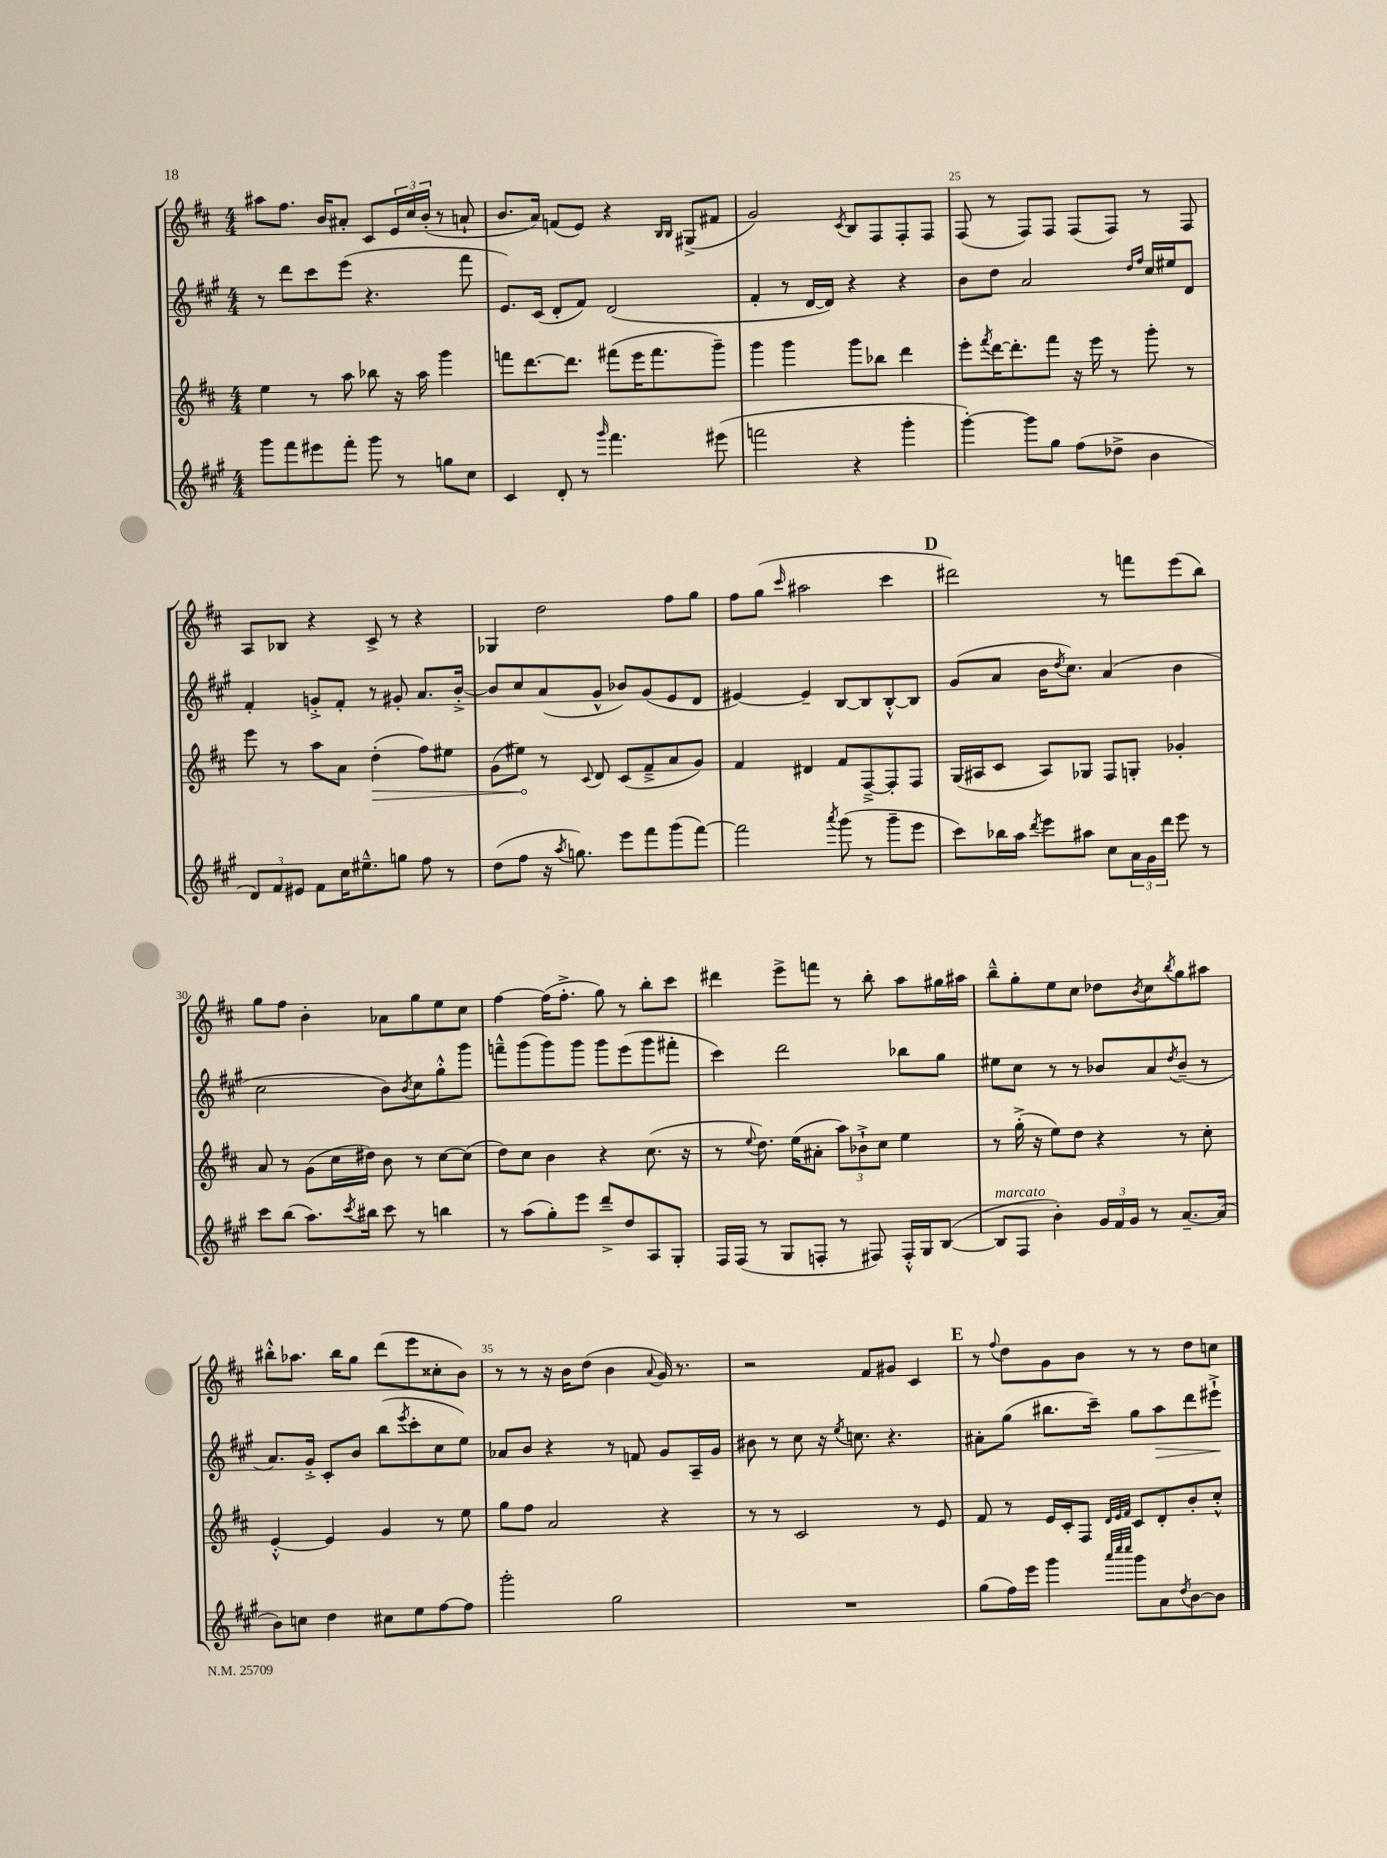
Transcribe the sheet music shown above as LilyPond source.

<<
\new StaffGroup <<
\new Staff = "s0" {
    \clef treble \key d \major \numericTimeSignature \time 4/4
    ais''8 fis''8. b'16 ais'8-. cis'8 \tuplet 3/2 { e'16 cis''16 b'16-.( } r8 a'8-! |
    b'8. a'16) f'8( e'8) r4 \grace { b16 b16 } gis8->( fis'8 |
    g'2) \acciaccatura { cis'8 } b8 fis8 fis8-. fis8 |
    fis8( r8 fis8) fis8 fis8( fis8) r8 fis8 |
    a8 bes8 r4 cis'8-> r8 r4 |
    ges4 d''2 fis''8 g''8 |
    fis''8 g''8( \grace { cis'''16 } ais''2 cis'''4 |
    \mark \markup { \bold "D" } dis'''2) r8 f'''8 e'''8( b''8) |
    g''8 fis''8 b'4-. aes'8 g''8 e''8 cis''8 |
    fis''4~ fis''16( fis''8.-.-> g''8) r8 b''8-. cis'''8 |
    dis'''4 e'''8-> f'''8 r8 b''8-. a''8 gis''16 ais''16 |
    b''8---^ g''8-. e''8 cis''8 des''8 \acciaccatura { b'8 } cis''8 \acciaccatura { b''8 } g''8 ais''8 |
    bis''8-.-^ aes''8. bis''16 g''8 d'''8( e'''8 cisis''8-. b'8) |
    r8 r8 r16 b'16 d''8( b'4 \appoggiatura { a'8 } g'16) r8. |
    r2 fis'8 gis'8 cis'4 |
    \mark \markup { \bold "E" } r8 \appoggiatura { fis''8 } d''8 g'8 b'8 r8 r8 d''8 c''8 \bar "|." |
}
\new Staff = "s1" {
    \clef treble \key a \major \numericTimeSignature \time 4/4
    r8 d'''8 cis'''8 e'''8( r4. fis'''8 |
    e'8.) cis'16( d'8-. fis'8) d'2( |
    fis'4-. r8 d'16~ d'16) r4 r4 |
    b'8 d''8 a'2 \grace { d''16 fis''16 } cis''16 eis''16 d'8 |
    fis'4-. g'8-.-> fis'8-. r8 gis'8-. a'8. b'16~-.-> |
    b'8 cis''8 a'8( gis'8-^ bes'8) gis'8( e'8 d'8 |
    eis'4~) eis'4-- b8~ b8 b8~-.-^ b8 |
    \mark \markup { \bold "D" } gis'8( a'8 b'16 \acciaccatura { d''8 } cis''8.) a'4( b'4 |
    cis''2 b'8) \acciaccatura { b'8 } cis''8 gis''8-.-^ gis'''8 |
    f'''8---^ gis'''8( gis'''8) gis'''8 gis'''8 e'''8( gis'''8 fis'''8-. |
    cis'''4) d'''2 bes''8 gis''8 |
    eis''8 cis''8 r8 r8 bes'8 a'8 \acciaccatura { d''8 } bes'8--( r8 |
    a'8.) gis'16-.-> cis'8-. b'8 b''8( \acciaccatura { e'''8 } cis'''8-. cis''8 e''8) |
    aes'8 b'8 r4 r8 f'8 gis'8 a16-- gis'16 |
    bis'8 r8 cis''8 r16 \acciaccatura { e''8 } c''8. r4. |
    \mark \markup { \bold "E" } ais'8-. gis''8( bis''8. cis'''16--) gis''8 a''8\> d'''8 eis'''8-!->\! \bar "|." |
}
\new Staff = "s2" {
    \clef treble \key d \major \numericTimeSignature \time 4/4
    e''4 r8 a''8 bes''8 r16 a''16 g'''4 |
    f'''8 d'''8.~ d'''8. fis'''8( e'''16 fis'''8. g'''8--) |
    g'''4 g'''4 g'''8 bes''8 d'''4 |
    e'''8-. \acciaccatura { fis'''8 } d'''16~ d'''8.-. fis'''8 r16 e'''16 r8 g'''8-. r8 |
    e'''8 r8 a''8 a'8 \once \override Hairpin.circled-tip = ##t d''4-.\>( fis''8) eis''8 |
    g'8( eis''8\!) r8 \appoggiatura { cis'8 } d'8 cis'8( fis'8---> a'8 g'8) |
    fis'4 dis'4 fis'8 fis8~---> fis8-. fis8 |
    \mark \markup { \bold "D" } g16( ais16 cis'8 ais8) ges8 fis8 g8-. ges'4-. |
    a'8 r8 g'8( cis''16 dis''16) b'8 r8 cis''8~ cis''8( |
    d''8) cis''8 b'4 r4 cis''8.( r16 |
    r8 \appoggiatura { e''8 } d''8.) e''16( ais'8-. \tuplet 3/2 { a''8) bes'8-!-> cis''8 } e''4 |
    r8 g''16-.->( r16 e''8) d''8 r4 r8 cis''8-. |
    e'4~-.-^ e'4 g'4 r8 e''8 |
    g''8 fis''8 a'2 r4 |
    r8 r8 cis'2 r8 e'8 |
    \mark \markup { \bold "E" } fis'8 r8 e'16 cis'16-. fis8 \grace { d'32 e'32 fis'32 } cis'8 d'8-. b'8-. cis''8-.-^ \bar "|." |
}
\new Staff = "s3" {
    \clef treble \key a \major \numericTimeSignature \time 4/4
    gis'''8 fis'''8 eis'''8 fis'''8-. gis'''8 r8 g''8 cis''8 |
    cis'4 d'8-. r8 \grace { gis'''16 } fis'''4. eis'''8( |
    f'''2 r4 gis'''4-. |
    gis'''4~-.) gis'''8 gis''8 fis''8( des''8-> b'4 |
    \tuplet 3/2 { d'8) fis'8 eis'8 } fis'8 cis''16 eis''8.---^ g''8 fis''8 r8 |
    d''8( fis''8 r16 \acciaccatura { a''8 } g''8.) e'''8 fis'''8 gis'''8( fis'''8~) |
    fis'''2 \acciaccatura { a'''8 } gis'''8( r8 gis'''8-- e'''8 |
    \mark \markup { \bold "D" } cis'''8) bes''16 a''16 \acciaccatura { d'''8 } e'''8 ais''8 cis''8 \tuplet 3/2 { a'16 gis'16 d'''16 } e'''8 r8 |
    cis'''8 b''8( a''8.) \acciaccatura { cis'''8 } bis''16 cis'''8 r8 b''4 |
    r8 a''8( gis''8-.) e'''8 d'''8---> d''8 a8 gis8-. |
    fis16 fis16( r8 gis8 f8-. r8 fis8) fis16-.-^ gis16 b8~( |
    b8^\markup { \italic "marcato" } fis8 b'4-.) \tuplet 3/2 { gis'16 fis'16 gis'16 } r8 a'8.~-- a'16( |
    b'8) c''8 d''4 cis''8 e''8 fis''8~ fis''8 |
    gis'''2-. gis''2 |
    R1 |
    \mark \markup { \bold "E" } gis''8( fis''16) e'''16 gis'''4 \grace { a'''32 cis''''32 cis''''32 } gis'''8 a'8 \acciaccatura { d''8 } b'8~ b'8 \bar "|." |
}
>>
>>
\layout { \context { \Score currentBarNumber = #22 \override BarNumber.break-visibility = ##(#f #t #t) barNumberVisibility = #(every-nth-bar-number-visible 5) } }
